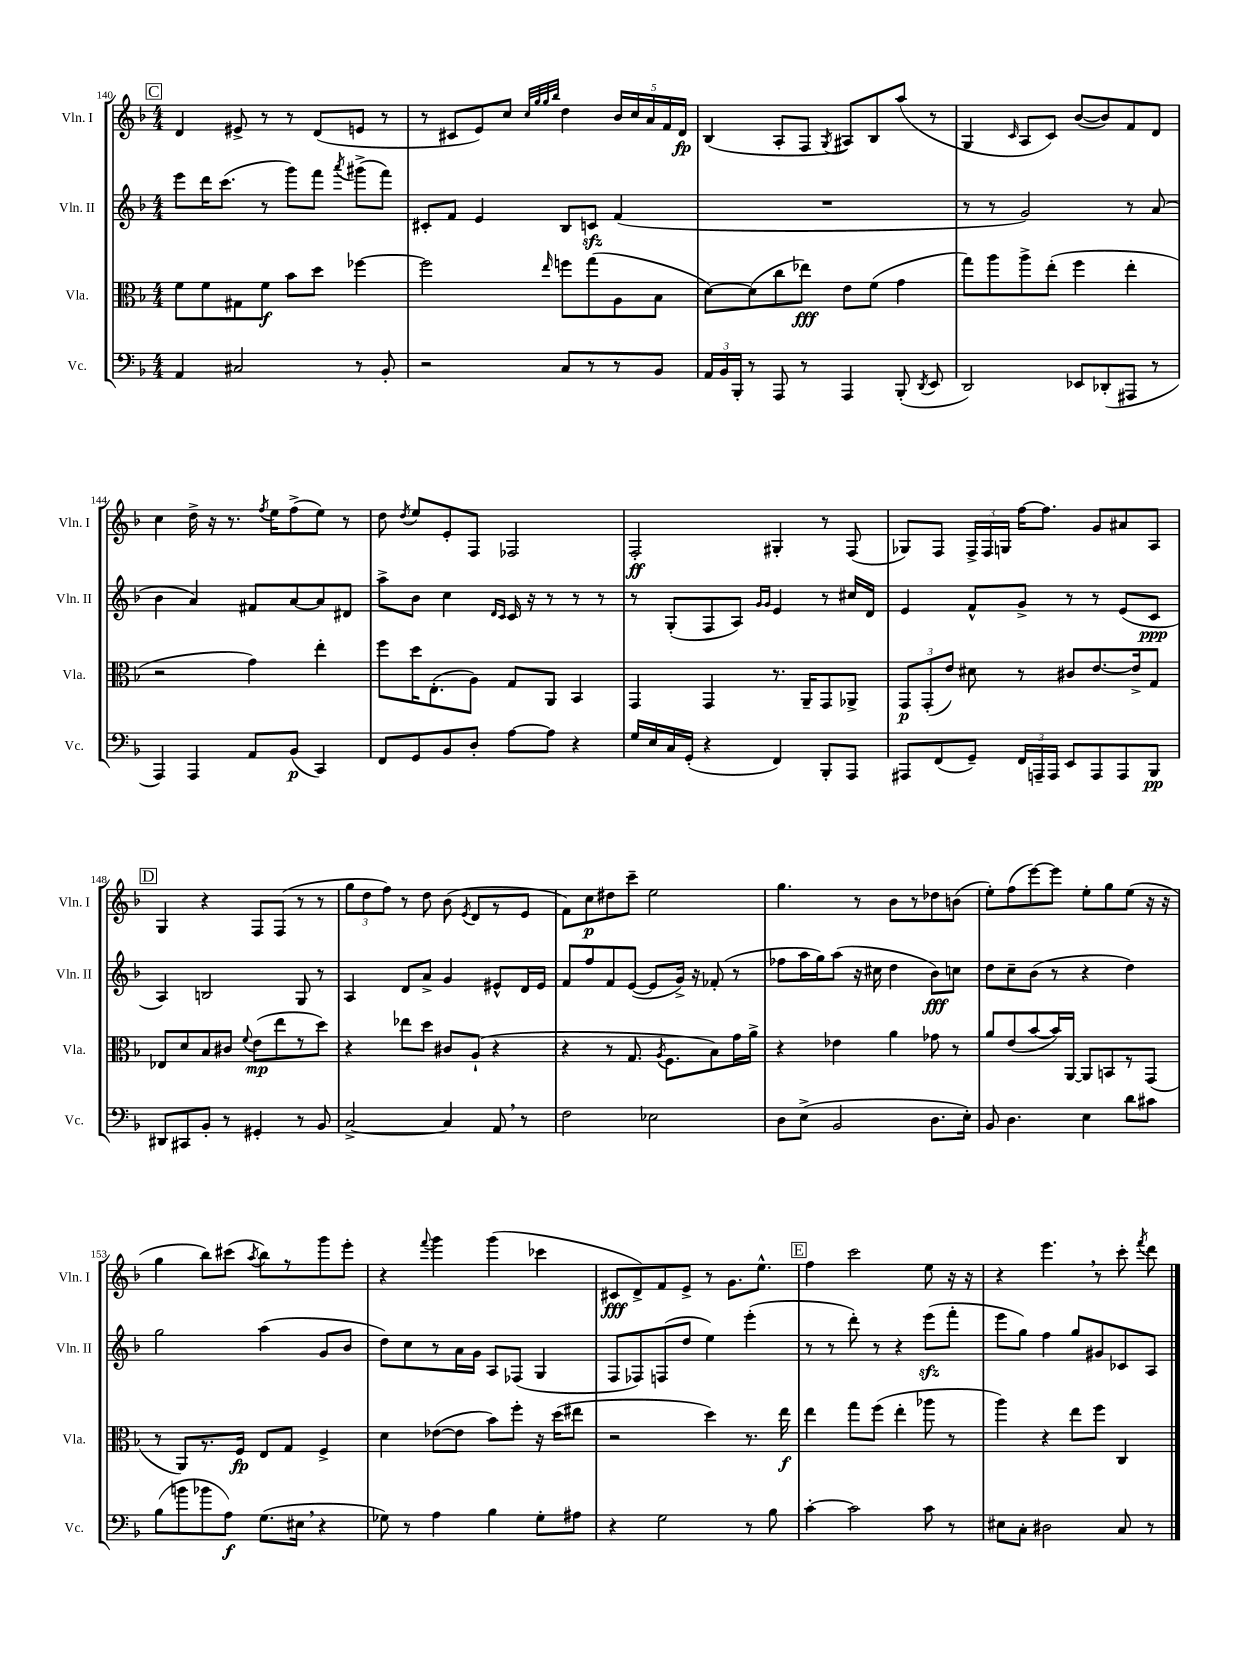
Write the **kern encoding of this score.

**kern	**dynam	**kern	**dynam	**kern	**dynam	**kern	**dynam
*part4	*part4	*part3	*part3	*part2	*part2	*part1	*part1
*staff4	*staff4	*staff3	*staff3	*staff2	*staff2	*staff1	*staff1
*I"Vc.	*	*I"Vla.	*	*I"Vln. II	*	*I"Vln. I	*
*I'Vc.	*	*I'Vla.	*	*I'Vln. II	*	*I'Vln. I	*
*clefF4	*	*clefC3	*	*clefG2	*	*clefG2	*
*k[b-]	*	*k[b-]	*	*k[b-]	*	*k[b-]	*
*M4/4	*	*M4/4	*	*M4/4	*	*M4/4	*
!!LO:REH:place=s1:t=C
=140	=140	=140	=140	=140	=140	=140	=140
4AA/	.	8f\L	.	8eee\L	.	4d/	.
.	.	8f\	.	16ddd\K	.	.	.
.	.	.	.	(8.ccc\J	.	.	.
2C#X/	.	8G#X\	.	.	.	8e#X^/	.
.	.	8f\J	f	8r	.	8r	.
.	.	8b-\L	.	8ggg\L)	.	8r	.
.	.	8dd\J	.	8fff\J	.	(8d/L	.
.	.	.	.	8qaaa/	.	.	.
8r	.	[4ff-X\	.	(8ggg#X^\L	.	8en/J	.
8BB-'/	.	.	.	8fff\J)	.	8r	.
=141	=141	=141	=141	=141	=141	=141	=141
2r	.	2ff-\]	.	8c#X'/L	.	8r	.
.	.	.	.	8f/J	.	8c#X/L	.
.	.	.	.	4e/	.	8e/)	.
.	.	.	.	.	.	8cc/J	.
.	.	.	.	.	.	32qqcc/LLL	.
.	.	.	.	.	.	32qqgg/	.
.	.	.	.	.	.	32qqgg/	.
.	.	16qqee/	.	.	.	32qqbb-/JJJ	.
8C/L	.	8ffn\L	.	8B-/L	.	4dd\	.
8r	.	(8gg\	.	8cnzz/J	.	.	.
8r	.	8A\	.	(4f/	.	20b-/LL	.
.	.	.	.	.	.	20cc/	.
.	.	.	.	.	.	20a/	.
8BB-/J	.	8B-\J	.	.	.	.	.
.	.	.	.	.	.	20f/	.
.	.	.	.	.	.	20d/JJ	fp
=142	=142	=142	=142	=142	=142	=142	=142
24AA/LL	.	[8d\L)	.	1r	.	(4B-/	.
24BB-/	.	.	.	.	.	.	.
24BBB-'/JJ	.	.	.	.	.	.	.
8r	.	(8d\]	.	.	.	.	.
8AAA/	.	8cc\	.	.	.	8A'/L	.
8r	.	8ee-X\J)	fff	.	.	8F/J	.
.	.	.	.	.	.	8qG/	.
4AAA/	.	8e\L	.	.	.	8A#X/L)	.
.	.	(8f\J	.	.	.	8B-/	.
(8BBB-'/	.	4g\	.	.	.	(8aa/J	.
8qDD/	.	.	.	.	.	.	.
8EE/	.	.	.	.	.	8r	.
=143	=143	=143	=143	=143	=143	=143	=143
2DD/)	.	8gg\L)	.	8r	.	4G/	.
.	.	8aa\	.	8r	.	.	.
.	.	.	.	.	.	16qqc/	.
.	.	8aa^\	.	2g/)	.	8A/L	.
.	.	(8ee'\J	.	.	.	8c/J)	.
8EE-X/L	.	4ff\	.	.	.	([8b-/L	.
(8DD-X'/	.	.	.	.	.	8b-/])	.
8AAA#X/J	.	4ee'\	.	8r	.	8f/	.
8r	.	.	.	(8a/	.	8d/J	.
!!LO:LB:g=z
=144	=144	=144	=144	=144	=144	=144	=144
4AAA/)	.	2r	.	4b-\	.	4cc\	.
4AAA/	.	.	.	4a/)	.	16dd^\	.
.	.	.	.	.	.	16r	.
.	.	.	.	.	.	8.r	.
8AA/L	.	4g\)	.	8f#X/L	.	.	.
.	.	.	.	.	.	8qff/	.
.	.	.	.	.	.	16ee\KL	.
(8BB-/J	p	.	.	[8a/	.	(8ff^\	.
4CC/)	.	4ee'\	.	8a/]	.	8ee\J)	.
.	.	.	.	8d#X/J	.	8r	.
=145	=145	=145	=145	=145	=145	=145	=145
8FF/L	.	8ff\L	.	8aa^\L	.	8dd\	.
.	.	.	.	.	.	8qdd/	.
8GG/	.	16dd\K	.	8b-\J	.	8ee/L	.
.	.	(8.E'\	.	.	.	.	.
8BB-/	.	.	.	4cc\	.	8e'/	.
8D'/J	.	8A\J)	.	.	.	8F/J	.
.	.	.	.	16qqd/LL	.	.	.
.	.	.	.	16qqc/JJ	.	.	.
[8A\L	.	8G/L	.	16c/	.	2F-X/	.
.	.	.	.	16r	.	.	.
8A\J]	.	8AA/J	.	8r	.	.	.
4r	.	4BB-/	.	8r	.	.	.
.	.	.	.	8r	.	.	.
=146	=146	=146	=146	=146	=146	=146	=146
16G/LL	.	4GG/	.	8r	.	2F'/	ff
16E/	.	.	.	.	.	.	.
16C/	.	.	.	(8G'/L	.	.	.
(16GG'/JJ	.	.	.	.	.	.	.
4r	.	4GG/	.	8F/	.	.	.
.	.	.	.	8A/J)	.	.	.
.	.	.	.	16qqg/LL	.	.	.
.	.	.	.	16qqg/JJ	.	.	.
4FF/)	.	8.r	.	4e/	.	4G#X'/	.
.	.	16AA~/KL	.	.	.	.	.
8BBB-'/L	.	8GG/	.	8r	.	8r	.
8AAA/J	.	8AA-X^/J	.	16cc#X/LL	.	(8F/	.
.	.	.	.	16d/JJ	.	.	.
=147	=147	=147	=147	=147	=147	=147	=147
8AAA#X/L	.	12GG/L	p	4e/	.	8G-X/L)	.
.	.	(12GG'/	.	.	.	.	.
(8FF/	.	.	.	.	.	8F/J	.
.	.	12e/J)	.	.	.	.	.
8GG~/J)	.	8d#X\	.	8f^^/L	.	24F^/LL	.
.	.	.	.	.	.	24F/	.
.	.	.	.	.	.	24Gn/JJ	.
24FF/LL	.	8r	.	8g^/J	.	[16ff\KL	.
24AAAn~/	.	.	.	.	.	.	.
.	.	.	.	.	.	8.ff\J]	.
24AAA/JJ	.	.	.	.	.	.	.
8EE/L	.	8c#X/L	.	8r	.	.	.
8AAA/	.	[8.e/	.	8r	.	8g/L	.
8AAA/	.	.	.	(8e/L	.	8a#X/	.
.	.	16e^/k]	.	.	.	.	.
8BBB-/J	pp	8G/J	.	8c/J	ppp	8A/J	.
!!LO:LB:g=z
!!LO:REH:place=s1:t=D
=148	=148	=148	=148	=148	=148	=148	=148
8DD#X/L	.	8E-X/L	.	4A/)	.	4G/	.
8CC#X/	.	8d/	.	.	.	.	.
8BB-'/J	.	8B-/	.	2Bn/	.	4r	.
8r	.	8c#X/J	.	.	.	.	.
.	.	8qqf/	.	.	.	.	.
4GG#X'/	.	(8e\L	mp	.	.	8F/L	.
.	.	8ee\	.	.	.	(8F/J	.
8r	.	8r	.	8G/	.	8r	.
8BB-/	.	8dd\J)	.	8r	.	8r	.
=149	=149	=149	=149	=149	=149	=149	=149
[2C^/	.	4r	.	4A/	.	12gg\L	.
.	.	.	.	.	.	12dd\	.
.	.	.	.	.	.	12ff\J)	.
.	.	8ee-X\L	.	8d/L	.	8r	.
.	.	8dd\J	.	8a^/J	.	8dd\	.
4C/]	.	8c#X/L	.	4g/	.	(8b-\	.
.	.	.	.	.	.	8qe/	.
.	.	(8A`/J	.	.	.	8d/L	.
8AA,/	.	4r	.	8e#X^^/L	.	8r	.
8r	.	.	.	16d/L	.	8e/J	.
.	.	.	.	16e#/JJ	.	.	.
=150	=150	=150	=150	=150	=150	=150	=150
2F\	.	4r	.	8f/L	.	8f\L)	.
.	.	.	.	8ff/	.	8cc\	p
.	.	8r	.	8f/	.	8dd#X\	.
.	.	8.G/	.	([8e/J	.	8ccc~\J	.
2E-X\	.	.	.	8e/L]	.	2ee\	.
.	.	8qA/	.	.	.	.	.
.	.	8.F\L	.	.	.	.	.
.	.	.	.	16g^/Jk)	.	.	.
.	.	.	.	16r	.	.	.
.	.	8B-\)	.	(8f-X'/	.	.	.
.	.	16g\L	.	8r	.	.	.
.	.	16a^\JJ	.	.	.	.	.
=151	=151	=151	=151	=151	=151	=151	=151
8D\L	.	4r	.	8ff-X\L	.	4.gg\	.
(8E^\J	.	.	.	16aa\L	.	.	.
.	.	.	.	16gg\J)	.	.	.
2BB-/	.	4e-X\	.	(8aa\J	.	.	.
.	.	.	.	16r	.	8r	.
.	.	.	.	16cc#X\	.	.	.
.	.	4a\	.	4dd\	.	8b-\L	.
.	.	.	.	.	.	8r	.
8.D\L	.	8g-X\	.	8b-\L)	fff	8dd-X\	.
.	.	8r	.	8ccn\J	.	(8bn\J	.
16E'\Jk)	.	.	.	.	.	.	.
=152	=152	=152	=152	=152	=152	=152	=152
8BB-/	.	8a/L	.	8dd\L	.	8ee'\L)	.
4.D\	.	(8e/	.	8cc~\	.	(8ff\	.
.	.	[8b-/	.	(8b-\J	.	[8eee\)	.
.	.	16b-/L])	.	8r	.	8eee\J]	.
.	.	[16AA/JJ	.	.	.	.	.
4E\	.	8AA/L]	.	4r	.	8ee'\L	.
.	.	8BBn/	.	.	.	8gg\	.
8d\L	.	8r	.	4dd\)	.	(8ee\J	.
8c#X\J	.	(8GG/J	.	.	.	16r	.
.	.	.	.	.	.	16r	.
!!LO:LB:g=z
=153	=153	=153	=153	=153	=153	=153	=153
(8B-\L	.	8r	.	2gg\	.	4gg\	.
8bn\	.	8AA/L)	.	.	.	.	.
8b-X\	.	8.r	.	.	.	8bb-\L)	.
8A\J)	f	.	.	.	.	(8ccc#X\J	.
.	.	16F/Jk	fp	.	.	.	.
.	.	.	.	.	.	8qaa/	.
(8.G\L	.	8E/L	.	(4aa\	.	8bb-\L)	.
.	.	8G/J	.	.	.	8r	.
16E#X,\Jk	.	.	.	.	.	.	.
4r	.	4F^/	.	8g/L	.	8ggg\	.
.	.	.	.	8b-/J	.	8eee'\J	.
=154	=154	=154	=154	=154	=154	=154	=154
8G-X\)	.	4d\	.	8dd\L)	.	4r	.
8r	.	.	.	8cc\	.	.	.
.	.	.	.	.	.	8qqfff/	.
4A\	.	([8e-X\L	.	8r	.	4ggg\	.
.	.	8e-\J]	.	16a\L	.	.	.
.	.	.	.	16g\JJ	.	.	.
4B-\	.	8b-\L)	.	8A/L	.	(4ggg\	.
.	.	8ff'\J	.	(8F-X/J	.	.	.
8G-'\L	.	16r	.	4G/	.	4ccc-X\	.
.	.	(16dd\KL	.	.	.	.	.
8A#X\J	.	8ee#X\J	.	.	.	.	.
=155	=155	=155	=155	=155	=155	=155	=155
4r	.	2r	.	8F/L	.	8c#X/L	fff
.	.	.	.	8F-X/)	.	8d^/)	.
2G\	.	.	.	(8Fn/	.	8f/	.
.	.	.	.	8dd/J	.	8e^/J	.
.	.	4dd\)	.	4ee\)	.	8r	.
.	.	.	.	.	.	8.g\L	.
8r	.	8.r	.	(4eee'\	.	.	.
.	.	.	.	.	.	8.ee^^\J	.
8B-\	.	.	.	.	.	.	.
.	.	16ee\	f	.	.	.	.
!!LO:REH:place=s1:t=E
=156	=156	=156	=156	=156	=156	=156	=156
[4c'\	.	4ee\	.	8r	.	4ff\	.
.	.	.	.	8r	.	.	.
2c\]	.	8gg\L	.	8ddd'\)	.	2ccc\	.
.	.	(8ff\J	.	8r	.	.	.
.	.	4ee'\	.	4r	.	.	.
8c\	.	8aa-X\	.	(8eeezz\L	.	8ee\	.
8r	.	8r	.	8fff'\J	.	16r	.
.	.	.	.	.	.	16r	.
=157	=157	=157	=157	=157	=157	=157	=157
8E#X\L	.	4aa\)	.	8eee\L	.	4r	.
8C'\J	.	.	.	8gg\J)	.	.	.
2D#X\	.	4r	.	4ff\	.	4.eee,\	.
.	.	8ee\L	.	8gg/L	.	.	.
.	.	8ff\J	.	8g#X/	.	8r	.
8C/	.	4C/	.	8c-X/	.	8ccc'\	.
.	.	.	.	.	.	8qfff/	.
8r	.	.	.	8A/J	.	8ddd\	.
==	==	==	==	==	==	==	==
*-	*-	*-	*-	*-	*-	*-	*-
